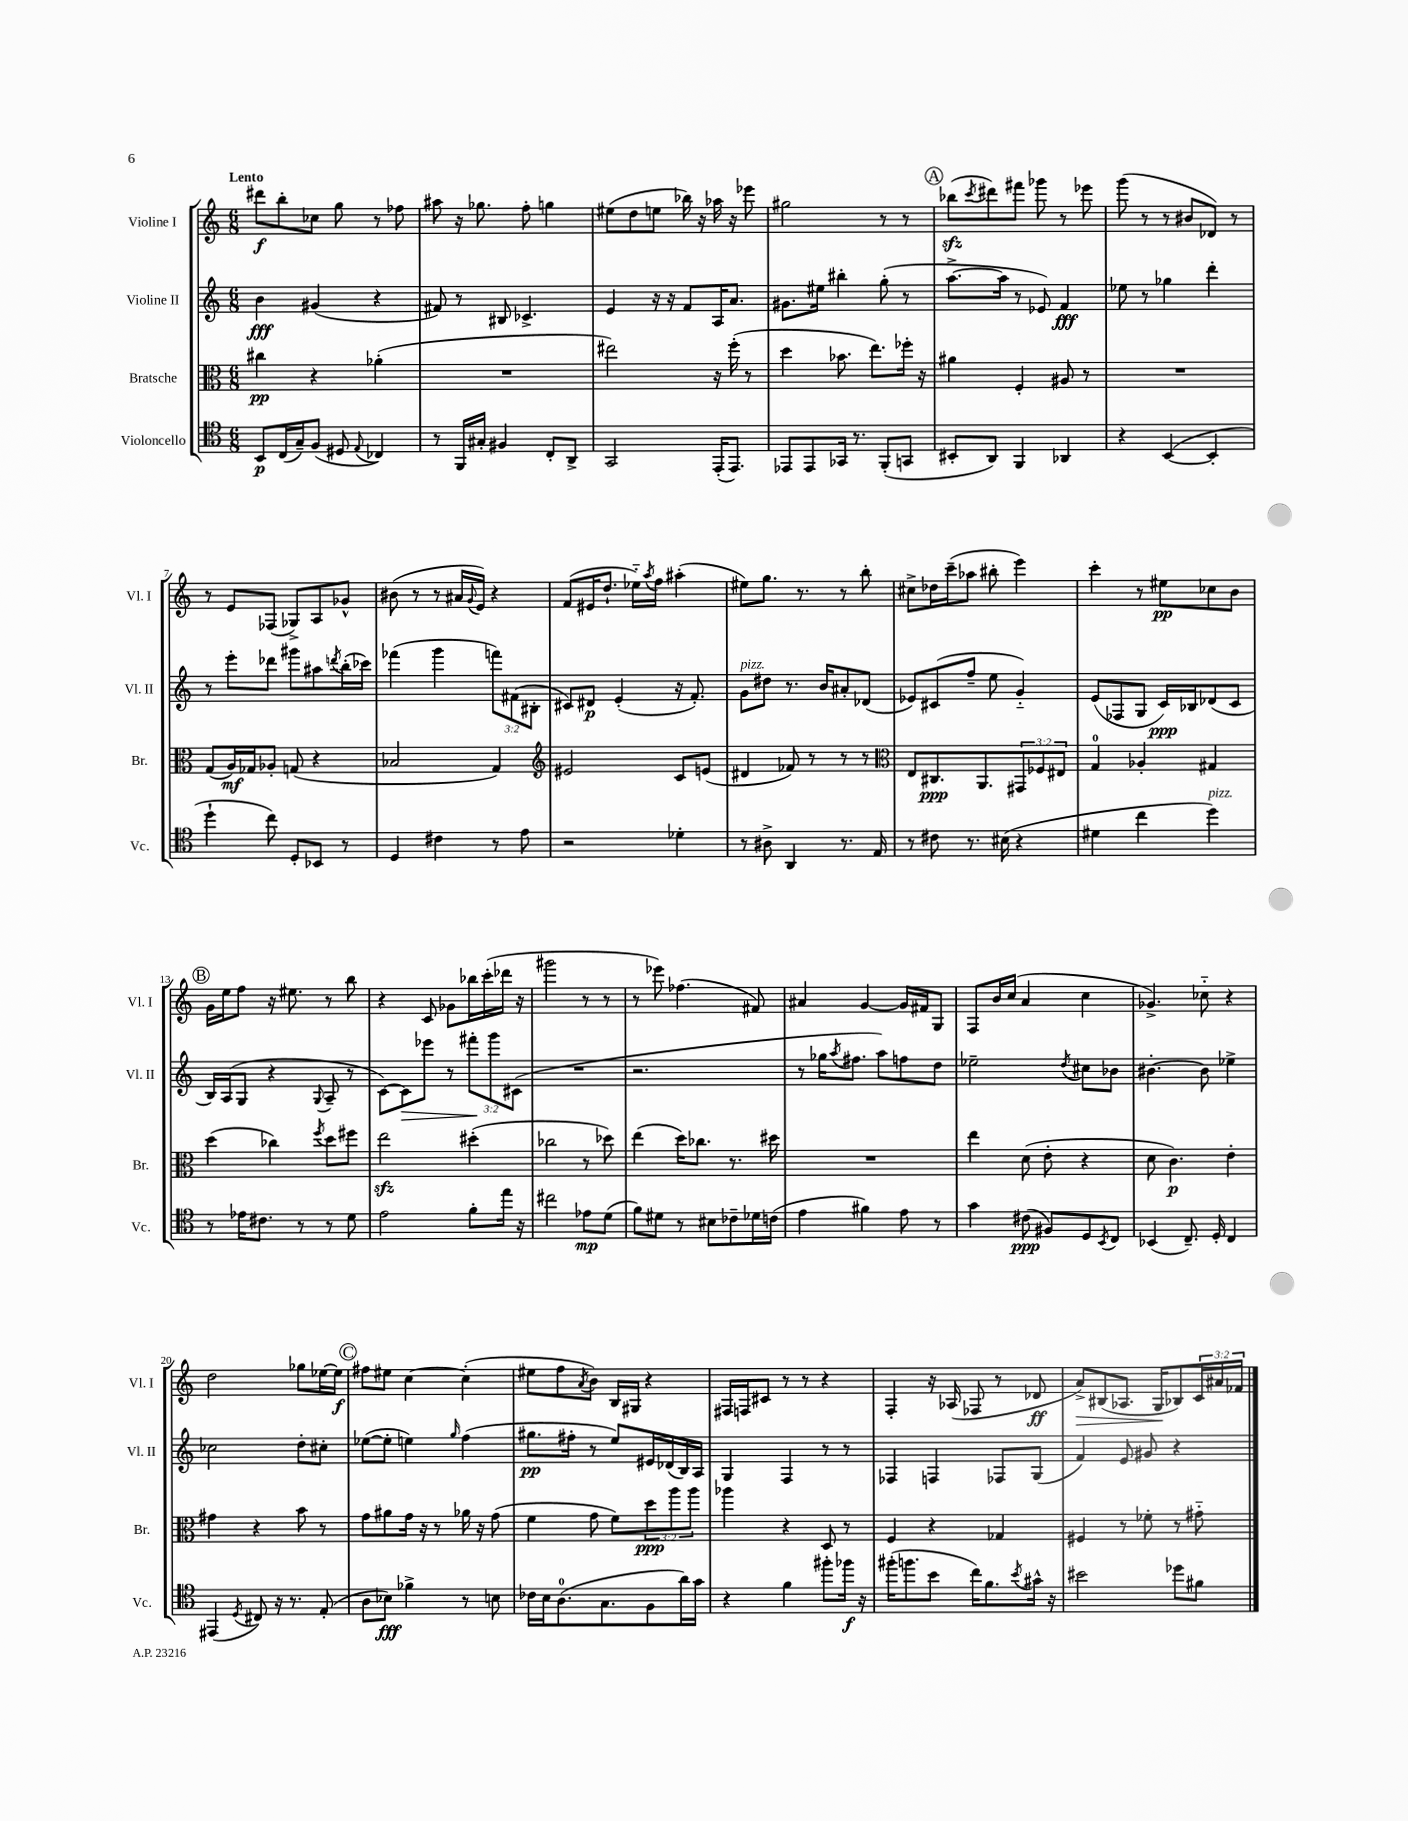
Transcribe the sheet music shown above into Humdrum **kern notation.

**kern	**kern	**kern	**kern
*staff4	*staff3	*staff2	*staff1
*clefC4	*clefC3	*clefG2	*clefG2
*k[]	*k[]	*k[]	*k[]
*M6/8	*M6/8	*M6/8	*M6/8
8BB	4cc#	4b	8ddd#
(16C	.	.	8bb'
16G~)	.	.	.
(8F	4r	(4g#	8cc-
8D#	.	.	8gg
8qqE	.	.	.
4C-)	(4a-'	4r	8r
.	.	.	8ff-
=	=	=	=
8r	2.r	8f#)	8aa#
16FF	.	8r	16r
16G#'	.	.	8.gg-
4F#	.	8B#	.
.	.	4.c-^	8ff'
8C'	.	.	4gg
8AA^	.	.	.
=	=	=	=
2GG	2ee#)	4e	(8ee#
.	.	.	8dd
.	.	16r	8ee
.	.	16r	.
.	.	8f	16bb-)
.	.	.	16r
(16EE'	16r	16A	16aa-
8.EE)	(16ff'	8.a	16r
.	8r	.	8eee-
=	=	=	=
8EE-	4dd	8.g#	2gg#
8EE-	.	.	.
.	.	16ee#	.
16GG-	8.b-	4bb#'	.
8.r	.	.	.
.	8.ee)	.	.
(8FF'	.	(8gg'	8r
8GG	16ff-'	8r	8r
.	16r	.	.
=	=	=	=
8BB#'	4a#	[8.aa^	(8bb-
.	.	.	8qccc
8AA)	.	.	8ddd#)
.	.	16aa]	.
4FF	4F'	8r	8fff#
.	.	8e-)	8ggg-
4AA-	8A#	4f	8r
.	8r	.	8eee-
=	=	=	=
4r	2.r	8ee-	(8ggg
.	.	8r	8r
([4BB	.	4gg-	8r
.	.	.	8b#
4BB']	.	4ddd'	8d-)
.	.	.	8r
=	=	=	=
4dd`	(8G	8r	8r
.	16A)	8eee'	8e
.	16G-	.	.
8cc)	8A-'	8ddd-	(8F-
8D'	(8G	8ggg#	8G-^)
8BB-	4r	8aa#	8A
.	.	8qddd	.
8r	.	(16bb'	8g-^^
.	.	16ccc-)	.
=	=	=	=
4D	2B-	(4fff-	(8b#
.	.	.	8r
4c#	.	4ggg	8r
.	.	.	16a#
.	.	.	8qqg
.	.	.	16e)
8r	4G)	12fff)	4r
.	.	(12f#	.
8e	.	.	.
.	.	12B#'	.
=	=	=	=
*	*clefG2	*	*
2r	2e#	8c#)	(8f
.	.	8d#	16e#
.	.	.	8.dd`
.	.	(4e'	.
.	.	.	16ee-'~)
.	.	.	8qaa
.	.	.	16ff
4d-'	8c	16r	(4aa#'
.	.	8.f')	.
.	(8e	.	.
=	=	=	=
8r	4d#	8g	8ee#)
8A#^	.	8dd#	8.gg
4AA	8f-)	8.r	.
.	.	.	8.r
.	8r	.	.
.	.	16b	.
8.r	8r	8a#'	8r
.	8r	(8d-	8bb'
16E	.	.	.
=	=	=	=
*	*clefC3	*	*
8r	8E	8e-)	8cc#^
8c#	8.C#	(8c#	16dd-
.	.	.	(16ccc~
8.r	.	8ff~	8aa-
.	8.AA	.	.
.	.	8ee	8bb#'
(16B#	.	.	.
4r	12GG#	4g'~)	4eee)
.	12F-	.	.
.	12E#	.	.
=	=	=	=
4d#	4G	(8e	4ccc'
.	.	8F-	.
4cc	4A-'	8G	8r
.	.	16c)	8ee#
.	.	16B-	.
4dd)	4G#	(8d-	8cc-
.	.	8c	8b
=	=	=	=
8r	(4dd	16B)	16g
.	.	(16A	16ee
16e-	.	8G	8ff
8.c#	.	.	.
.	4cc-)	4r	16r
.	.	.	8.ee#
8r	.	.	.
.	8qff	8qqG	.
8r	8dd	8A~	8r
8d	8ff#	8r	8bb
=	=	=	=
2e	2ee	[8c)	4r
.	.	8c]	.
.	.	8eee-	8c
.	.	8r	8g-
8f'	(4dd#'	12fff#'	16bb-
.	.	.	(16ccc'
.	.	12ggg	.
16ee	.	.	16ddd-
.	.	(12c#	.
16r	.	.	16r
=	=	=	=
2cc#	2cc-	2.r	2ggg#
8e-	8r	.	8r
(8d	8dd-)	.	8r
=	=	=	=
8f)	(4ee	2.r	8r
8d#	.	.	8eee-)
8r	16dd)	.	(4.ff-
.	8.cc-	.	.
8B#	.	.	.
8c-~	8.r	.	.
16d-	.	.	8f#)
(16c	16dd#	.	.
=	=	=	=
4e	2.r	8r	4a#
.	.	16gg-	.
.	.	8qaa	.
.	.	8.ff#	.
4f#)	.	.	[4g
.	.	8aa)	.
8e	.	8ff	16g]
.	.	.	16f#
8r	.	8dd	8G
=	=	=	=
4g	4ee	2ee-~	8F
.	.	.	16b
.	.	.	(16cc
(8c#	(8d	.	4a
8F#)	8e'	.	.
.	.	8qdd	.
8D	4r	8cc#	4cc
8qBB	.	.	.
8C	.	8b-	.
=	=	=	=
(4BB-	8d	[4.b#'	4.g-^)
.	4.c)	.	.
8.C~)	.	.	.
.	.	8b#]	8cc-'~
16D'	.	.	.
4C	4e'	4ee-^	4r
=	=	=	=
(4EE#	4g#	2cc-	2dd
8qD	.	.	.
8C#)	4r	.	.
16r	.	.	.
8.r	.	.	.
.	8b	8dd'	8gg-
(8E'	8r	8cc#'	[16ee-
.	.	.	16ee-]
=	=	=	=
8A	8g	([8ee-	8ff#
8B-)	8a#	8ee-']	8ee#
4f-^	16g	4ee)	[4cc
.	16r	.	.
.	8r	.	.
.	.	16qqgg	.
8r	16a-	(4ff	(4cc']
.	16r	.	.
8B	(8g	.	.
=	=	=	=
16c-	4f	8.gg#	8ee#
16B	.	.	.
(8.A	.	.	8ff
.	.	16ff#'	.
.	.	.	8qa
.	8g	8r	8b)
8.G	.	.	.
.	8f)	8ee)	16B
.	.	.	16G#
8F	12dd	16e#	4r
.	.	(16d-	.
.	12aa	.	.
16a)	.	16B)	.
.	12aa	.	.
16g	.	16A	.
=	=	=	=
4r	4aa-	4G	16F#
.	.	.	16F
.	.	.	8c#
4f	4r	4F	8r
.	.	.	8r
8ff#'	8D	8r	4r
16ff-	8r	8r	.
16r	.	.	.
=	=	=	=
(16ff#'	4F	4F-	4F'
8.ff	.	.	.
8b	4r	4F	16r
.	.	.	(16A-
16cc)	.	.	8F-
8.f	.	.	.
.	4G-	8F-	8r
8qb	.	.	.
16g#^^	.	(8G	8d-
16r	.	.	.
=	=	=	=
2b#	4F#	4f)	8a^)
.	.	.	(8B#
.	8r	8e	8.A-
.	8f-'	8g#	.
.	.	.	16G
8dd-	8r	4r	8B-)
8f#	8g#'~	.	24c
.	.	.	24a#
.	.	.	24f-
==	==	==	==
*-	*-	*-	*-
